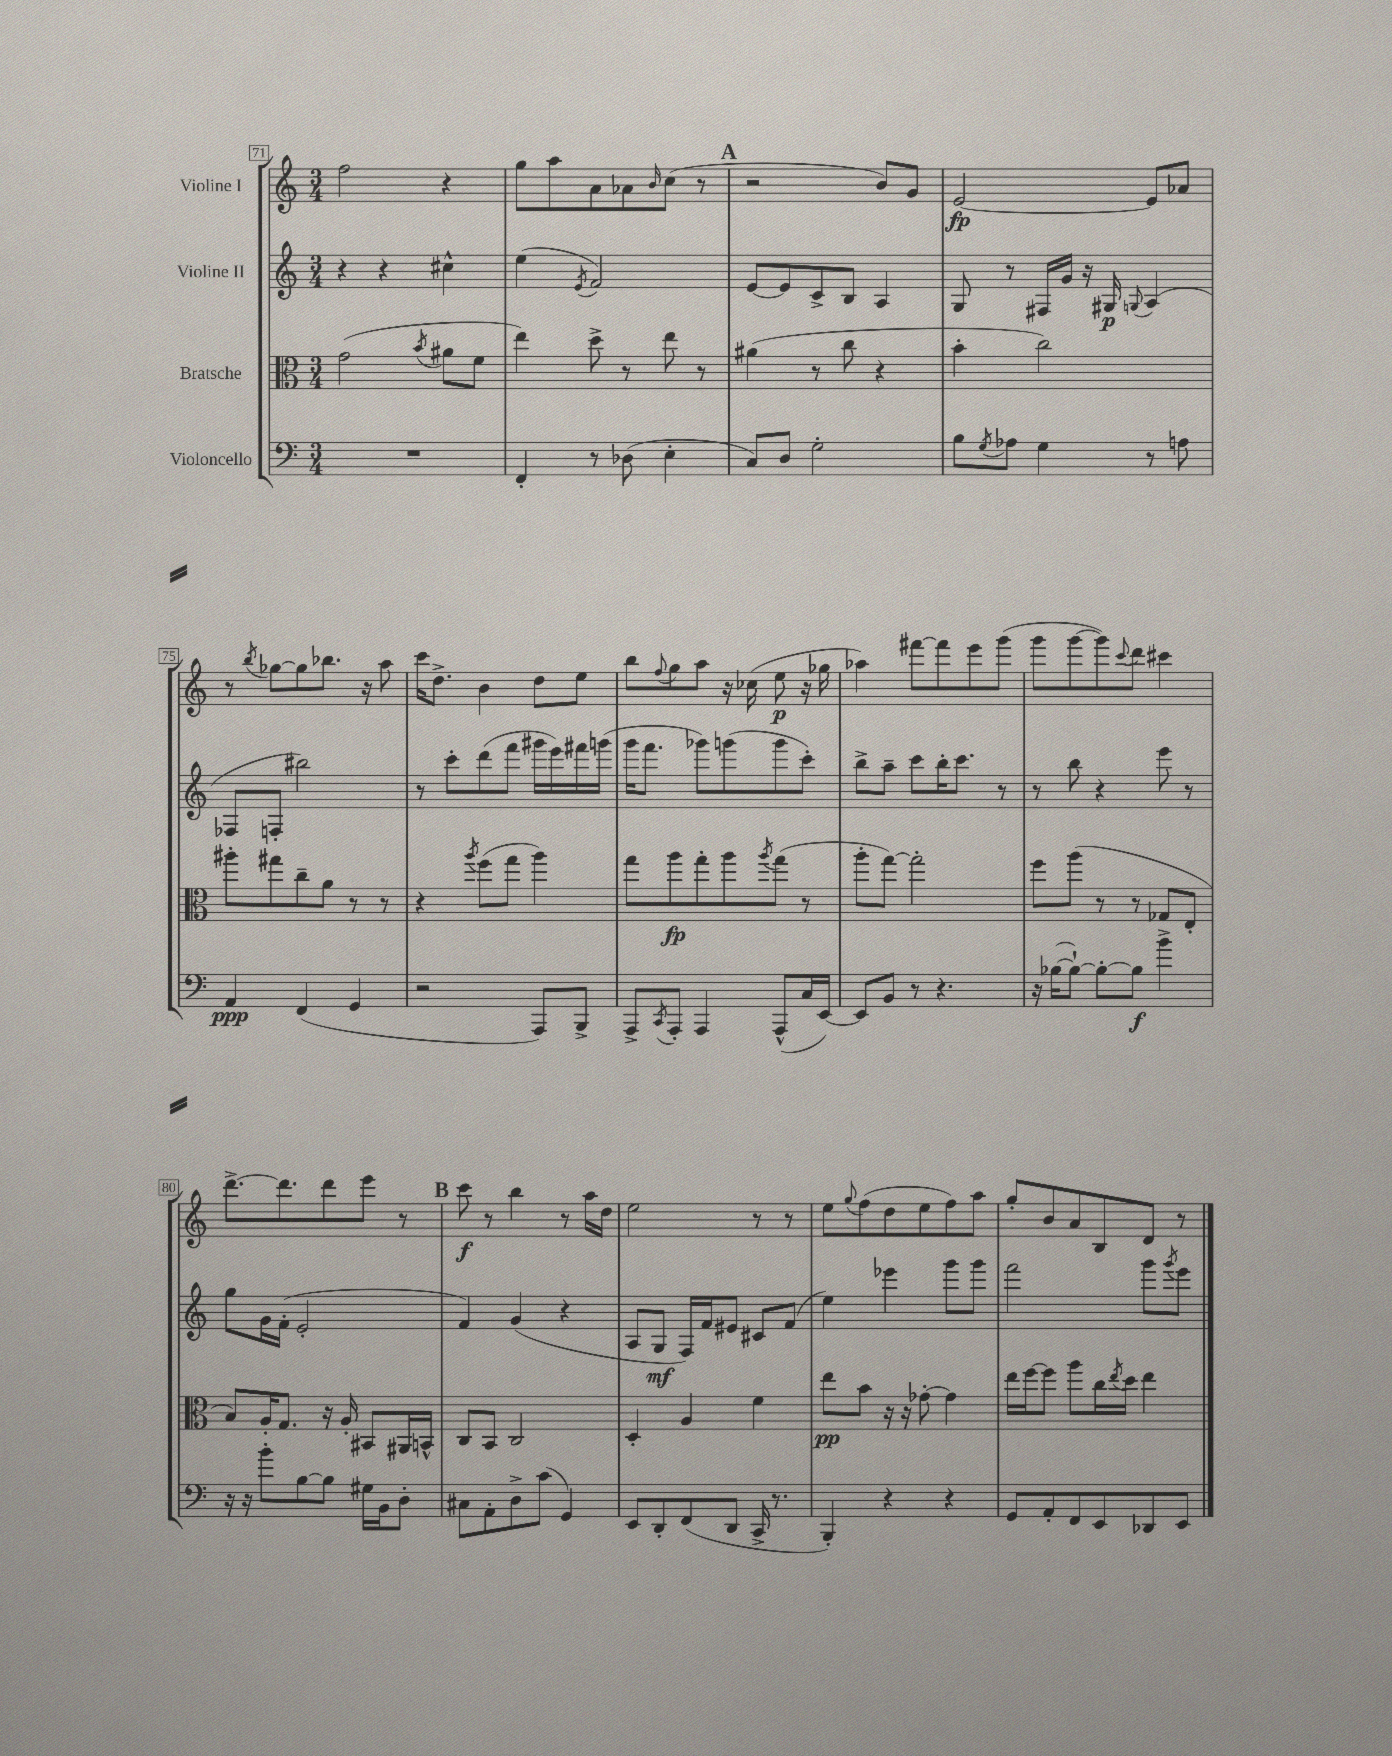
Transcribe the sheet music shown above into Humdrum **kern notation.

**kern	**kern	**kern	**kern
*staff4	*staff3	*staff2	*staff1
*clefF4	*clefC3	*clefG2	*clefG2
*k[]	*k[]	*k[]	*k[]
*M3/4	*M3/4	*M3/4	*M3/4
2.r	(2g\	4r	2ff\
.	.	4r	.
.	8qb/	.	.
.	8a#\L	4cc#^^\	4r
.	8f\J	.	.
=	=	=	=
4FF'/	4ee\)	(4ee\	8gg\L
.	.	.	8aa\
.	.	8qe/	.
8r	8dd^\	2f/)	8a\
(8D-\	8r	.	8a-\
.	.	.	16qqb/
4E'\	8ee\	.	(8cc\J
.	8r	.	8r
=	=	=	=
8C/L)	(4a#\	[8e/L	2r
8D/J	.	8e/]	.
2G'\	8r	8c^/	.
.	8cc\	8B/J	.
.	4r	4A/	8b/L)
.	.	.	8g/J
=	=	=	=
8B\L	4b'\	8G/	[2e/
8qG/	.	.	.
8A-\J	.	8r	.
4G\	2cc\)	16F#/LL	.
.	.	16g/JJ	.
.	.	16r	.
.	.	16G#/	.
.	.	8qqG/	.
8r	.	(4A/	8e/]L
8A\	.	.	8a-/J
=	=	=	=
4AA/	8aa#'\L	8F-/L	8r
.	.	.	8qbb/
.	8gg#\	8F'/J	[8gg-\L
(4FF/	8cc~\	2bb#\)	8gg-\]
.	8a\J	.	8.bb-\J
4GG/	8r	.	.
.	.	.	16r
.	8r	.	8aa\
=	=	=	=
2r	4r	8r	16ccc\LK
.	.	.	8.dd^\J
.	.	8ccc'\L	.
.	8qaa/	.	.
.	(8ff\L	(8ddd\	4b\
.	8gg\J	8fff\J	.
8AAA/L)	4aa\)	16ggg#\LL	8dd\L
.	.	16eee\)	.
8BBB^/J	.	16fff#\	8ee\J
.	.	(16ggg\JJ	.
=	=	=	=
8AAA^/L	8gg\L	16ggg\LK	8bb\L
.	.	8.fff\J	.
8qCC/	.	.	8qqff/
8AAA'/J	8aa\	.	8gg\
4AAA/	8gg'\	8ggg-\L)	8aa\J
.	8aa\	(8ggg\	16r
.	.	.	(16cc-\
.	8qaa/	.	.
(8AAA^^/L	(8gg\J	8ggg\	8ee\
16C/L	8r	8ccc'\J)	16r
[16EE/JJ)	.	.	16gg-\
=	=	=	=
8EE/]L	8aa'\L	8bb^\L	4aa-\)
8BB/J	[8gg\J)	8aa~\J	.
8r	2gg'\]	8ccc\L	[8fff#\L
4.r	.	16bb'\K	8fff#\]
.	.	8.ccc\J	.
.	.	.	8eee\
.	.	8r	(8ggg\J
=	=	=	=
16r	8ff\L	8r	8ggg\L
([16B-\LK	.	.	.
8B-`\_J)	(8aa\J	8bb\	[8ggg\
8B-'\_L	8r	4r	8ggg\])
.	.	.	8qqccc/
8B-\]J	8r	.	8ddd\J
4b^\	8G-/L	8eee\	4ccc#\
.	8E'/J	8r	.
=	=	=	=
16r	8B/L)	8gg\L	[8.ddd^\L
16r	.	.	.
8b'\L	16A'/K	16g\L	.
.	8.G/J	(16f'\JJ	8.ddd\]
[8B\	.	2e'/	.
8B\]J	16r	.	8ddd\
.	16A'/	.	.
16G#\LL	8BB#/L	.	8eee\J
16BB\J	.	.	.
8D'\J	16AA#/L	.	8r
.	16BB^^/JJ	.	.
=	=	=	=
8C#\L	8C/L	4f/)	8ccc\
8AA'\	8BB/J	.	8r
8D^\	2C/	(4g/	4bb\
(8c\J	.	.	.
4GG/)	.	4r	8r
.	.	.	16aa\LL
.	.	.	16dd\JJ
=	=	=	=
8EE/L	4D'/	8A/L	2ee\
8DD'/	.	8G/J	.
(8FF/	4A/	16F/LL)	.
.	.	16f/J	.
8DD/J	.	8e#/J	.
16CC^/	4f\	8c#/L	8r
8.r	.	.	.
.	.	(8f/J	8r
=	=	=	=
4BBB'/)	8ee\L	4ee\)	8ee\L
.	.	.	8qqgg/
.	8b\J	.	(8ff\
4r	16r	4eee-\	8dd\
.	16r	.	.
.	[8g-'\	.	8ee\
4r	4g-\]	8ggg\L	8ff\)
.	.	8ggg\J	8aa\J
=	=	=	=
8GG/L	16ee\LL	2fff\	8gg'/L
.	[16ff\J	.	.
8AA'/	8ff\]J	.	8b/
8FF/	8aa\L	.	8a/
8EE/	16cc\L	.	8B/
.	8qee/	.	.
.	16dd\JJ	.	.
8DD-/	4ee\	8ggg\L	8d/J
.	.	8qggg/	.
8EE/J	.	8eee\J	8r
==	==	==	==
*-	*-	*-	*-
